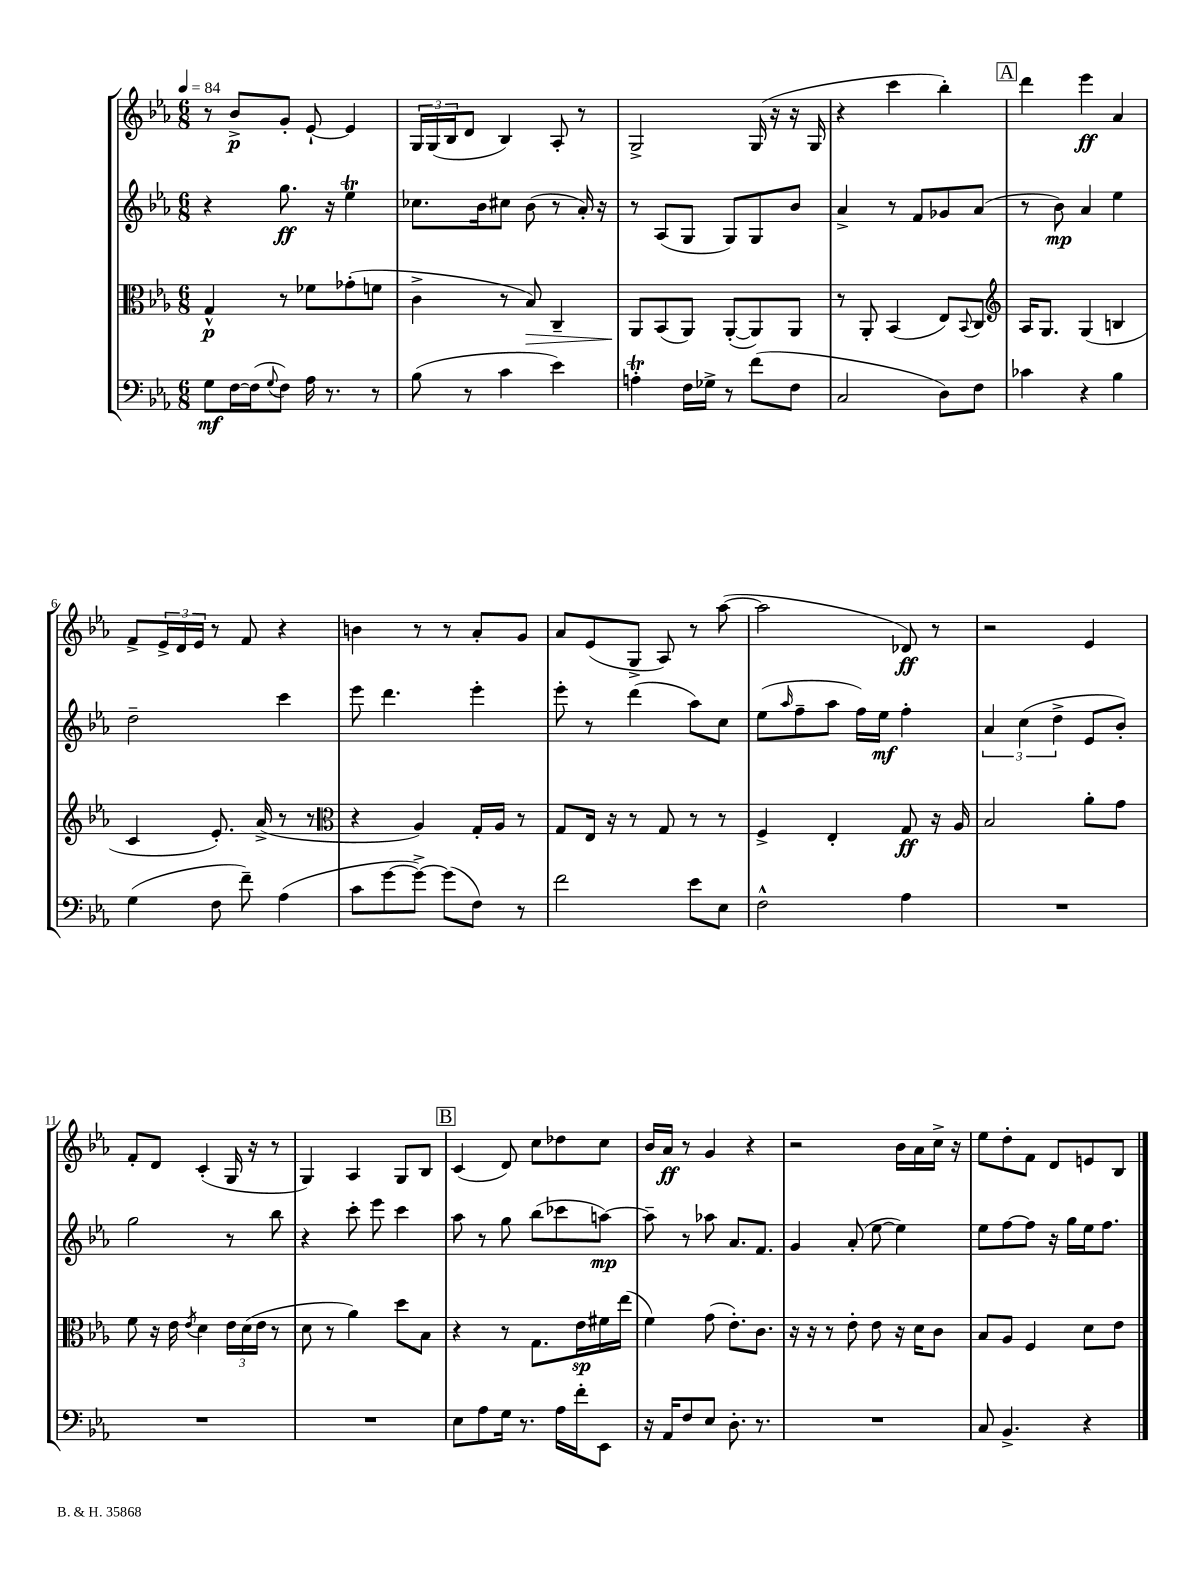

**kern	**kern	**kern	**kern
*staff4	*staff3	*staff2	*staff1
*clefF4	*clefC3	*clefG2	*clefG2
*k[b-e-a-]	*k[b-e-a-]	*k[b-e-a-]	*k[b-e-a-]
*M6/8	*M6/8	*M6/8	*M6/8
*MM84	*MM84	*MM84	*MM84
8G	4G^^	4r	8r
[16F	.	.	8b-^
(16F]	.	.	.
8qqG	.	.	.
8F)	8r	8.gg	8g'
16A-	8f-	.	[8e-`
8.r	.	16r	.
.	(8g-'	4ee-	4e-]
8r	8f	.	.
=	=	=	=
(8B-	4c^	8.cc-	24G
.	.	.	(24G
.	.	.	24B-
8r	.	.	8d
.	.	16b-	.
4c	8r	8cc#	4B-)
.	8B-)	(8b-	.
4e-)	4C~	8r	8A-'
.	.	16a-')	8r
.	.	16r	.
=	=	=	=
4A'	8AA-	8r	2G^
.	(8BB-	(8A-	.
16F	8AA-)	8G	.
16G-^	.	.	.
8r	([8AA-'	8G)	.
(8f	8AA-])	8G	(16G
.	.	.	16r
8F	8AA-	8b-	16r
.	.	.	16G
=	=	=	=
2C	8r	4a-^	4r
.	8AA-'	.	.
.	(4BB-	8r	4ccc
.	.	8f	.
8D)	8E-)	8g-	4bb-')
.	8qqBB-	.	.
8F	8C	(8a-	.
=	=	=	=
*	*clefG2	*	*
4c-	16A-	8r	4ddd
.	8.G	.	.
.	.	8b-)	.
4r	(4G	4a-	4eee-
4B-	4B	4ee-	4a-
=	=	=	=
(4G	4c	2dd~	8f^
.	.	.	24e-^
.	.	.	24d
.	.	.	24e-
8F	8.e-')	.	8r
8f~)	.	.	8f
.	(16a-^	.	.
(4A-	8r	4ccc	4r
.	8r	.	.
=	=	=	=
*	*clefC3	*	*
8c	4r	8eee-	4b
[8g	.	4.ddd	.
8g^_)	4A-)	.	8r
(8g]	.	.	8r
8F)	16G'	4eee-'	8a-'
.	16A-	.	.
8r	8r	.	8g
=	=	=	=
2f	8G	8eee-'	8a-
.	16E-	8r	(8e-
.	16r	.	.
.	8r	(4ddd	8G^
.	8G	.	8A-)
8e-	8r	8aa-)	8r
8E-	8r	8cc	([8aa-
=	=	=	=
2F^^	4F^	(8ee-	2aa-]
.	.	16qqaa-	.
.	.	8ff~	.
.	4E-'	8aa-	.
.	.	16ff)	.
.	.	16ee-	.
4A-	8G	4ff'	8d-)
.	16r	.	8r
.	16A-	.	.
=	=	=	=
2.r	2B-	6a-	2r
.	.	(6cc	.
.	.	6dd^	.
.	8a-'	8e-	4e-
.	8g	8b-')	.
=	=	=	=
2.r	8f	2gg	8f'
.	16r	.	8d
.	16e-	.	.
.	8qe-	.	.
.	4d	.	(4c'
.	24e-	8r	16G
.	(24d	.	.
.	.	.	16r
.	24e-	.	.
.	8r	8bb-	8r
=	=	=	=
2.r	8d	4r	4G)
.	8r	.	.
.	4a-)	8ccc'	4A-
.	.	8eee-	.
.	8dd	4ccc	8G
.	8B-	.	8B-
=	=	=	=
8E-	4r	8aa-	(4c
8A-	.	8r	.
16G	8r	8gg	8d)
8.r	.	.	.
.	8.G	(8bb-	8cc
16A-	.	8ccc-	8dd-
16f'	16e-	.	.
8EE-	16f#	[8aa)	8cc
.	(16ee-	.	.
=	=	=	=
16r	4f)	8aa~]	16b-
16AA-	.	.	16a-
8F	.	8r	8r
8E-	(8g	8aa-	4g
8.D'	8.e-')	8.a-	.
.	.	.	4r
8.r	8.c	8.f	.
=	=	=	=
2.r	16r	4g	2r
.	16r	.	.
.	8r	.	.
.	8e-'	(8a-'	.
.	8e-	[8ee-	.
.	16r	4ee-])	16b-
.	16d	.	16a-
.	8c	.	16cc^
.	.	.	16r
=	=	=	=
8C	8B-	8ee-	8ee-
4.BB-^	8A-	[8ff	8dd'
.	4F	8ff]	8f
.	.	16r	8d
.	.	16gg	.
4r	8d	16ee-	8e
.	.	8.ff	.
.	8e-	.	8B-
==	==	==	==
*-	*-	*-	*-
